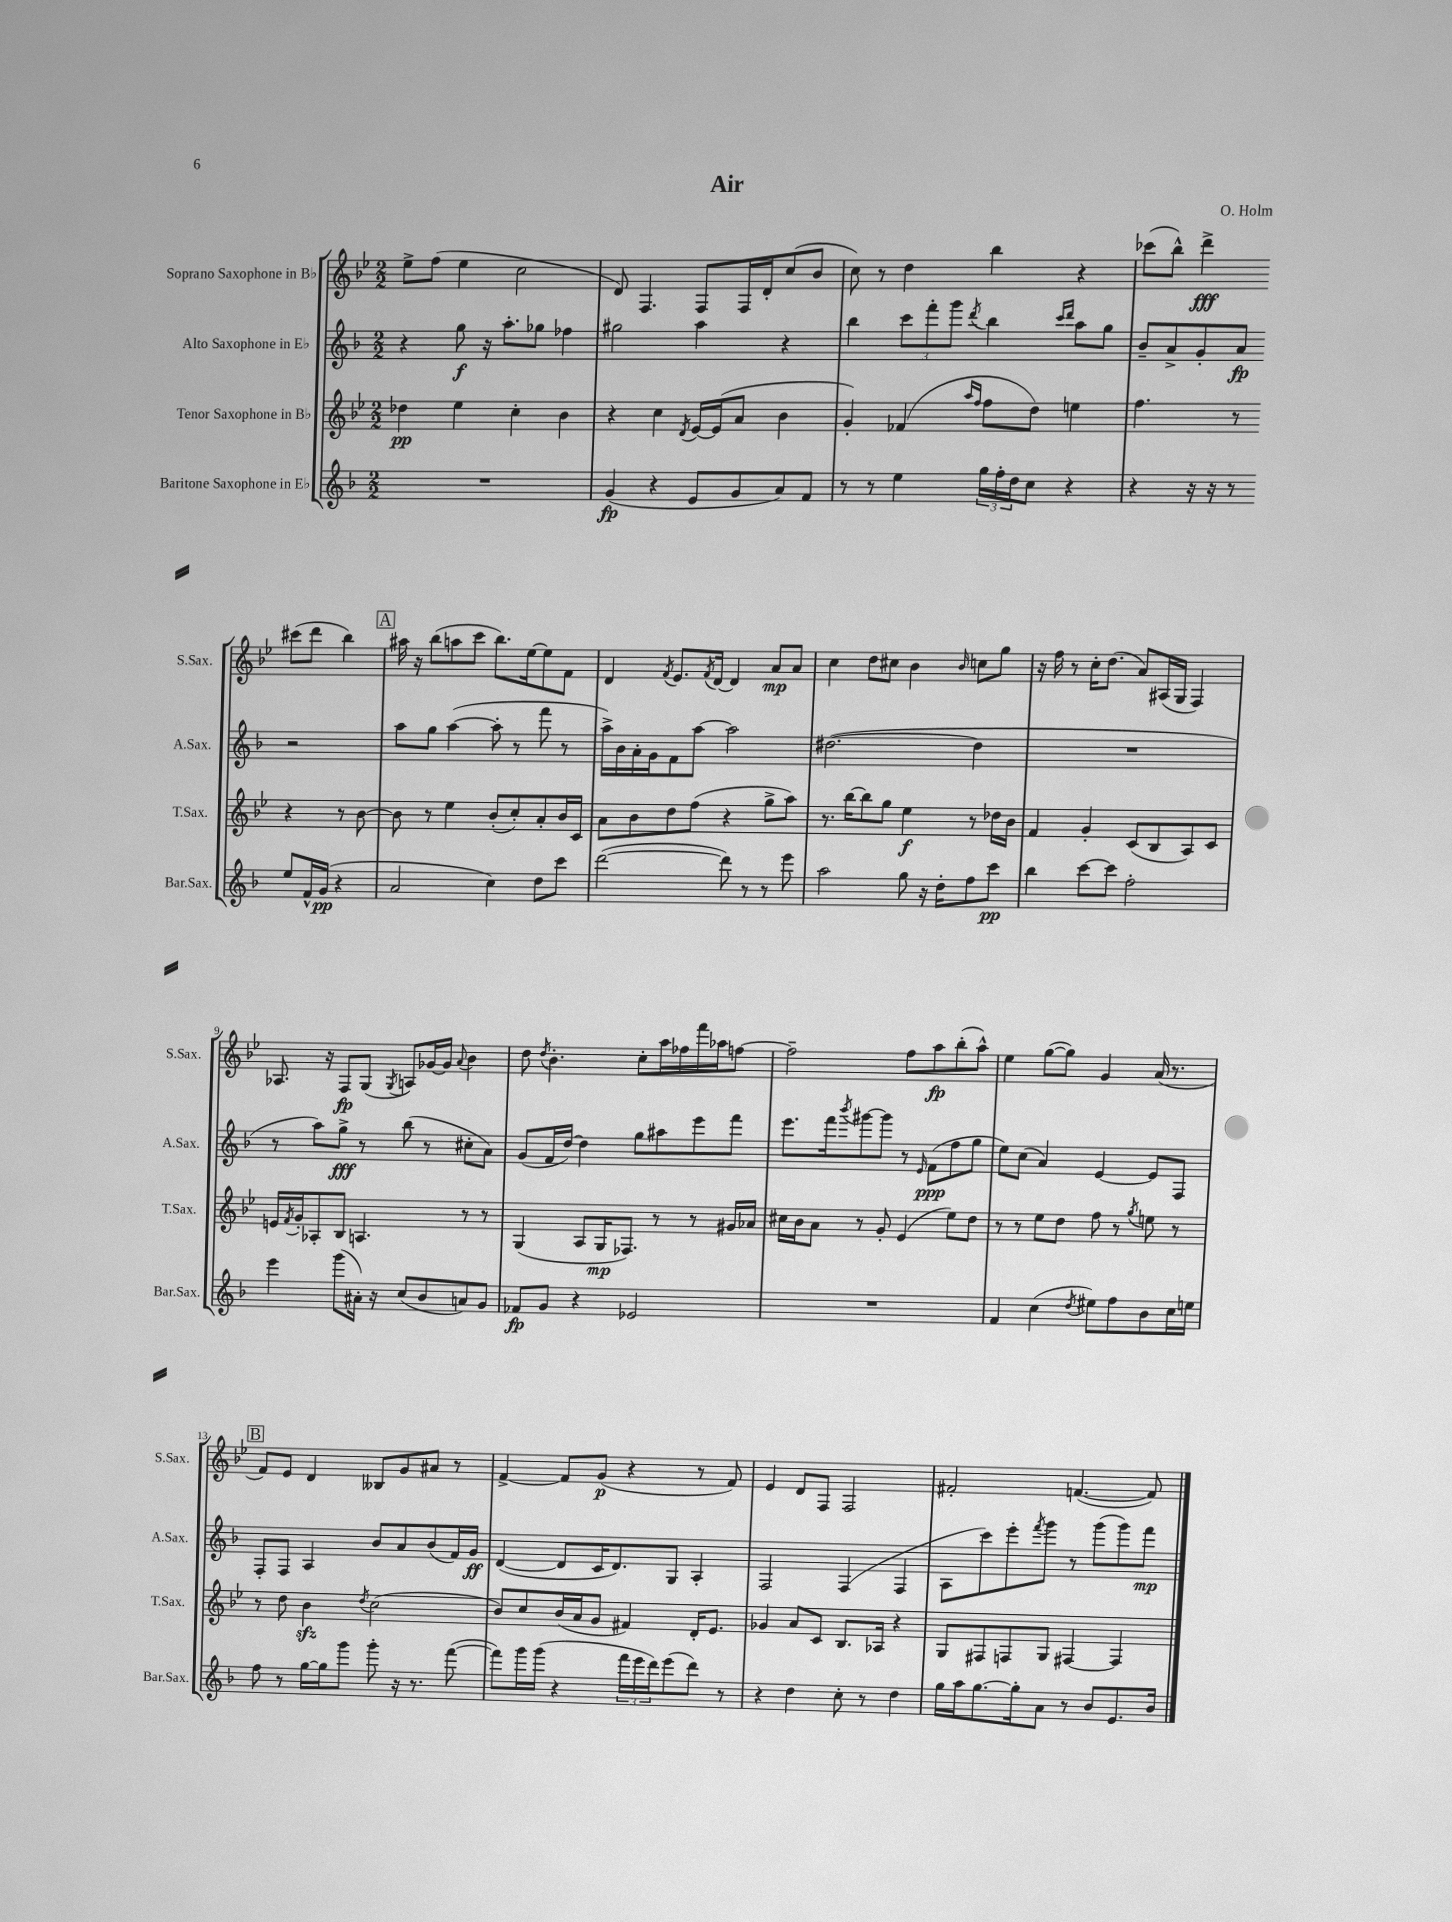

**kern	**dynam	**kern	**dynam	**kern	**dynam	**kern	**dynam
*part4	*part4	*part3	*part3	*part2	*part2	*part1	*part1
*staff4	*staff4	*staff3	*staff3	*staff2	*staff2	*staff1	*staff1
*I"Baritone Saxophone in E♭	*	*I"Tenor Saxophone in B♭	*	*I"Alto Saxophone in E♭	*	*I"Soprano Saxophone in B♭	*
*I'Bar.Sax.	*	*I'T.Sax.	*	*I'A.Sax.	*	*I'S.Sax.	*
*clefG2	*	*clefG2	*	*clefG2	*	*clefG2	*
*k[b-]	*	*k[b-e-]	*	*k[b-]	*	*k[b-e-]	*
*M2/2	*	*M2/2	*	*M2/2	*	*M2/2	*
=1	=1	=1	=1	=1	=1	=1	=1
1r	.	4dd-X\	pp	4r	.	8ee-^\L	.
.	.	.	.	.	.	(8ff\J	.
.	.	4ee-\	.	8gg\	f	4ee-\	.
.	.	.	.	16r	.	.	.
.	.	.	.	8.aa'\L	.	.	.
.	.	4cc'\	.	.	.	2cc\	.
.	.	.	.	8gg-X\J	.	.	.
.	.	4b-\	.	4ff-X\	.	.	.
=2	=2	=2	=2	=2	=2	=2	=2
(4g/	fp	4r	.	2gg#X\	.	8d/)	.
.	.	.	.	.	.	4.F/	.
4r	.	4cc\	.	.	.	.	.
.	.	8qd/	.	.	.	.	.
8e/L	.	[16e-/LL	.	4aa\	.	8F/L	.
.	.	(16e-/J]	.	.	.	.	.
8g/	.	8a/J	.	.	.	16F/L	.
.	.	.	.	.	.	16d'/J	.
8a/)	.	4b-\	.	4r	.	(8cc/	.
8f/J	.	.	.	.	.	8b-/J	.
=3	=3	=3	=3	=3	=3	=3	=3
8r	.	4g'/)	.	4bb-\	.	8cc\)	.
8r	.	.	.	.	.	8r	.
4ee\	.	(4f-X/	.	12ccc\L	.	4dd\	.
.	.	.	.	12fff'\	.	.	.
.	.	.	.	12ggg\J	.	.	.
.	.	16qqaa/LL	.	.	.	.	.
.	.	16qqff/JJ	.	8qddd/	.	.	.
24gg\LL	.	8ff\L	.	4bb-\	.	4bb-\	.
24ff'\	.	.	.	.	.	.	.
24dd\J	.	.	.	.	.	.	.
8cc\J	.	8dd\J)	.	.	.	.	.
.	.	.	.	16qqccc/LL	.	.	.
.	.	.	.	16qqddd/JJ	.	.	.
4r	.	4een\	.	8aa\L	.	4r	.
.	.	.	.	8gg\J	.	.	.
=4	=4	=4	=4	=4	=4	=4	=4
4r	.	4.ff\	.	8b-~/L	.	(8ccc-X\L	.
.	.	.	.	8a^/	.	8bb-^^\J)	.
16r	.	.	.	8g'/	.	4ddd^\	fff
16r	.	.	.	.	.	.	.
8r	.	8r	.	8a/J	fp	.	.
8ee/L	.	4r	.	2r	.	(8ccc#X\L	.
16f^^/L	.	.	.	.	.	8ddd\J	.
(16g/JJ	pp	.	.	.	.	.	.
4r	.	8r	.	.	.	4bb-\)	.
.	.	[8b-\	.	.	.	.	.
!!LO:LB:g=z
!!LO:REH:place=s1:t=A
=5	=5	=5	=5	=5	=5	=5	=5
2a/	.	8b-\]	.	8aa\L	.	16aa#X\	.
.	.	.	.	.	.	16r	.
.	.	8r	.	8gg\J	.	(8bb-\L	.
.	.	4ee-\	.	([4aa\	.	8aan\	.
.	.	.	.	.	.	8ccc\J	.
4cc\)	.	(8b-'/L	.	8aa'\]	.	8.bb-\L)	.
.	.	8cc'/)	.	8r	.	.	.
.	.	.	.	.	.	[16ee-\k	.
8dd\L	.	8a'/	.	8fff\	.	8ee-\]	.
8ccc\J	.	16b-/L	.	8r	.	8f\J	.
.	.	16c/JJ	.	.	.	.	.
=6	=6	=6	=6	=6	=6	=6	=6
([2ddd\	.	8a\L	.	16aa^\LL)	.	4d/	.
.	.	.	.	16b-\	.	.	.
.	.	8b-\	.	16a'\	.	.	.
.	.	.	.	16g\J	.	.	.
.	.	.	.	.	.	8qf/	.
.	.	8dd\	.	8f\	.	8.e-/L	.
.	.	(8ff\J	.	[8aa\J	.	.	.
.	.	.	.	.	.	8qf/	.
.	.	.	.	.	.	[16d/Jk	.
8ddd\])	.	4r	.	2aa\]	.	4d/]	.
8r	.	.	.	.	.	.	.
8r	.	8gg^\L	.	.	.	8a/L	mp
8eee\	.	8aa\J)	.	.	.	8a/J	.
=7	=7	=7	=7	=7	=7	=7	=7
2aa\	.	8.r	.	([2.dd#X\	.	4cc\	.
.	.	[16bb-\KL	.	.	.	.	.
.	.	8bb-\]	.	.	.	8dd\L	.
.	.	8gg\J	.	.	.	8cc#X\J	.
8gg\	.	4ee-\	f	.	.	4b-\	.
16r	.	.	.	.	.	.	.
16dd'\KL	.	.	.	.	.	.	.
.	.	.	.	.	.	16qqb-/	.
8ff\	.	8r	.	4dd#\]	.	8ccn\L	.
8ccc\J	pp	16dd-X\LL	.	.	.	8gg\J	.
.	.	16b-\JJ	.	.	.	.	.
=8	=8	=8	=8	=8	=8	=8	=8
4bb-\	.	4f/	.	1r	.	16r	.
.	.	.	.	.	.	16ff\	.
.	.	.	.	.	.	8r	.
[8ccc\L	.	4g'/	.	.	.	16cc'\KL	.
.	.	.	.	.	.	(8.dd\J	.
8ccc\J]	.	.	.	.	.	.	.
2ff'\	.	(8c/L	.	.	.	8a/L)	.
.	.	8B-/	.	.	.	(16A#X/L	.
.	.	.	.	.	.	16G/JJ	.
.	.	8A/)	.	.	.	4F/)	.
.	.	8c/J	.	.	.	.	.
!!LO:LB:g=z
=9	=9	=9	=9	=9	=9	=9	=9
4eee\	.	16en/LL	.	8r	.	8.A-X/	.
.	.	8qf/	.	.	.	.	.
.	.	16g'/J	.	.	.	.	.
.	.	8A-X'/	.	8aa\L)	.	.	.
.	.	.	.	.	.	16r	.
(8ggg\L	.	8B-/J	.	8gg^\J	fff	8F/L	fp
16a#X'\Jk)	.	4.An/	.	8r	.	(8G/J	.
16r	.	.	.	.	.	.	.
.	.	.	.	.	.	8qG/	.
(8cc/L	.	.	.	(8bb-\	.	8An/L)	.
8b-/	.	.	.	8r	.	[16g-X/L	.
.	.	.	.	.	.	16g-/JJ]	.
.	.	.	.	.	.	8qqa/	.
8an/)	.	8r	.	8cc#X'\L	.	4b-\	.
8g/J	.	8r	.	8a\J)	.	.	.
=10	=10	=10	=10	=10	=10	=10	=10
8f-X/L	fp	(4G/	.	(8g/L	.	8dd\	.
.	.	.	.	.	.	8qdd/	.
8g/J	.	.	.	16f/L	.	4.b-'\	.
.	.	.	.	[16dd/JJ)	.	.	.
4r	.	8A/L	.	4dd\]	.	.	.
.	.	16G/K	mp	.	.	.	.
.	.	8.F-X/J)	.	.	.	.	.
2e-X/	.	.	.	8gg\L	.	8cc'\L	.
.	.	8r	.	8aa#X\	.	16aa\L	.
.	.	.	.	.	.	16ff-X\	.
.	.	8r	.	8eee\	.	16fff\	.
.	.	.	.	.	.	16aa-X\J	.
.	.	16g#X/LL	.	8fff\J	.	[8ffn\J	.
.	.	16a-X/JJ	.	.	.	.	.
=11	=11	=11	=11	=11	=11	=11	=11
1r	.	16cc#X\LL	.	8.eee\L	.	2ff~\]	.
.	.	16b-\J	.	.	.	.	.
.	.	8a\J	.	.	.	.	.
.	.	.	.	16fff\k	.	.	.
.	.	.	.	8qbbb-/	.	.	.
.	.	8r	.	[8ggg#X\	.	.	.
.	.	8g'/	.	8ggg#\J]	.	.	.
.	.	(4e-/	.	8r	.	8ff\L	.
.	.	.	.	16qqe/	.	.	.
.	.	.	.	(8f\L	ppp	8aa\	fp
.	.	8ee-\L)	.	8ff\	.	(8bb-'\	.
.	.	8dd\J	.	8gg\J	.	8aa^^\J)	.
=12	=12	=12	=12	=12	=12	=12	=12
4f/	.	8r	.	8ee\L)	.	4ee-\	.
.	.	8r	.	(8cc\J	.	.	.
(4cc\	.	8ee-\L	.	4a/)	.	([8gg\L	.
.	.	8dd\J	.	.	.	8gg\J])	.
8qdd/	.	.	.	.	.	.	.
8ee#X\L)	.	8ff\	.	[4e/	.	4g/	.
8ff\	.	8r	.	.	.	.	.
.	.	8qgg/	.	.	.	.	.
8b-\	.	8een\	.	8e/L]	.	(16a/	.
.	.	.	.	.	.	8.r	.
16cc\L	.	8r	.	8F/J	.	.	.
16een\JJ	.	.	.	.	.	.	.
!!LO:LB:g=z
!!LO:REH:place=s1:t=B
=13	=13	=13	=13	=13	=13	=13	=13
8ff\	.	8r	.	8F'/L	.	8f/L)	.
8r	.	8dd\	.	8F/J	.	8e-/J	.
[16gg\LL	.	4b-zz\	.	4A/	.	4d/	.
16gg\J]	.	.	.	.	.	.	.
8ggg\J	.	.	.	.	.	.	.
.	.	8qdd/	.	.	.	.	.
8ggg'\	.	(2cc\	.	8b-/L	.	8B--X/L	.
16r	.	.	.	8a/	.	8g/	.
8.r	.	.	.	.	.	.	.
.	.	.	.	(8b-/	.	8a#X/J	.
([8fff\	.	.	.	16f/L)	.	8r	.
.	.	.	.	16g/JJ	ff	.	.
=14	=14	=14	=14	=14	=14	=14	=14
8fff\L])	.	8b-/L)	.	([4d/	.	[4f^/	.
16ggg\L	.	8cc/	.	.	.	.	.
(16ggg\JJ	.	.	.	.	.	.	.
4r	.	(16b-/L	.	8d/L]	.	8f/L]	.
.	.	16a/J	.	.	.	.	.
.	.	8g/J	.	16c/K	.	(8g/J	p
.	.	.	.	8.d/)	.	.	.
24fff\LL	.	4f#X/)	.	.	.	4r	.
24eee\	.	.	.	.	.	.	.
24ddd\J)	.	.	.	.	.	.	.
(8eee\	.	.	.	8G/J	.	.	.
8ddd\J)	.	16d'/KL	.	4A'/	.	8r	.
.	.	8.e-/J	.	.	.	.	.
8r	.	.	.	.	.	8f/)	.
=15	=15	=15	=15	=15	=15	=15	=15
4r	.	4g-X/	.	2F/	.	4e-/	.
4dd\	.	8a/L	.	.	.	8d/L	.
.	.	8c/J	.	.	.	8F/J	.
8cc'\	.	8.B-/L	.	(4F/	.	2F/	.
8r	.	.	.	.	.	.	.
.	.	16A-X/Jk	.	.	.	.	.
4dd\	.	4r	.	4F/	.	.	.
=16	=16	=16	=16	=16	=16	=16	=16
16gg\LL	.	8G/L	.	8A\L	.	2f#X'/	.
16aa\J	.	.	.	.	.	.	.
[8.gg\	.	8F#X/	.	8ccc\)	.	.	.
.	.	8Fn/	.	8eee'\	.	.	.
16gg'\k]	.	.	.	.	.	.	.
.	.	.	.	8qfff/	.	.	.
8a\J	.	8G/J	.	8ggg\J	.	.	.
8r	.	[4F#X/	.	8r	.	([4.fn/	.
8b-/L	.	.	.	(8ggg\L	.	.	.
8.e/	.	4F#/]	.	8ggg\)	.	.	.
.	.	.	.	8fff\J	mp	8f/])	.
16b-/Jk	.	.	.	.	.	.	.
==	==	==	==	==	==	==	==
*-	*-	*-	*-	*-	*-	*-	*-
